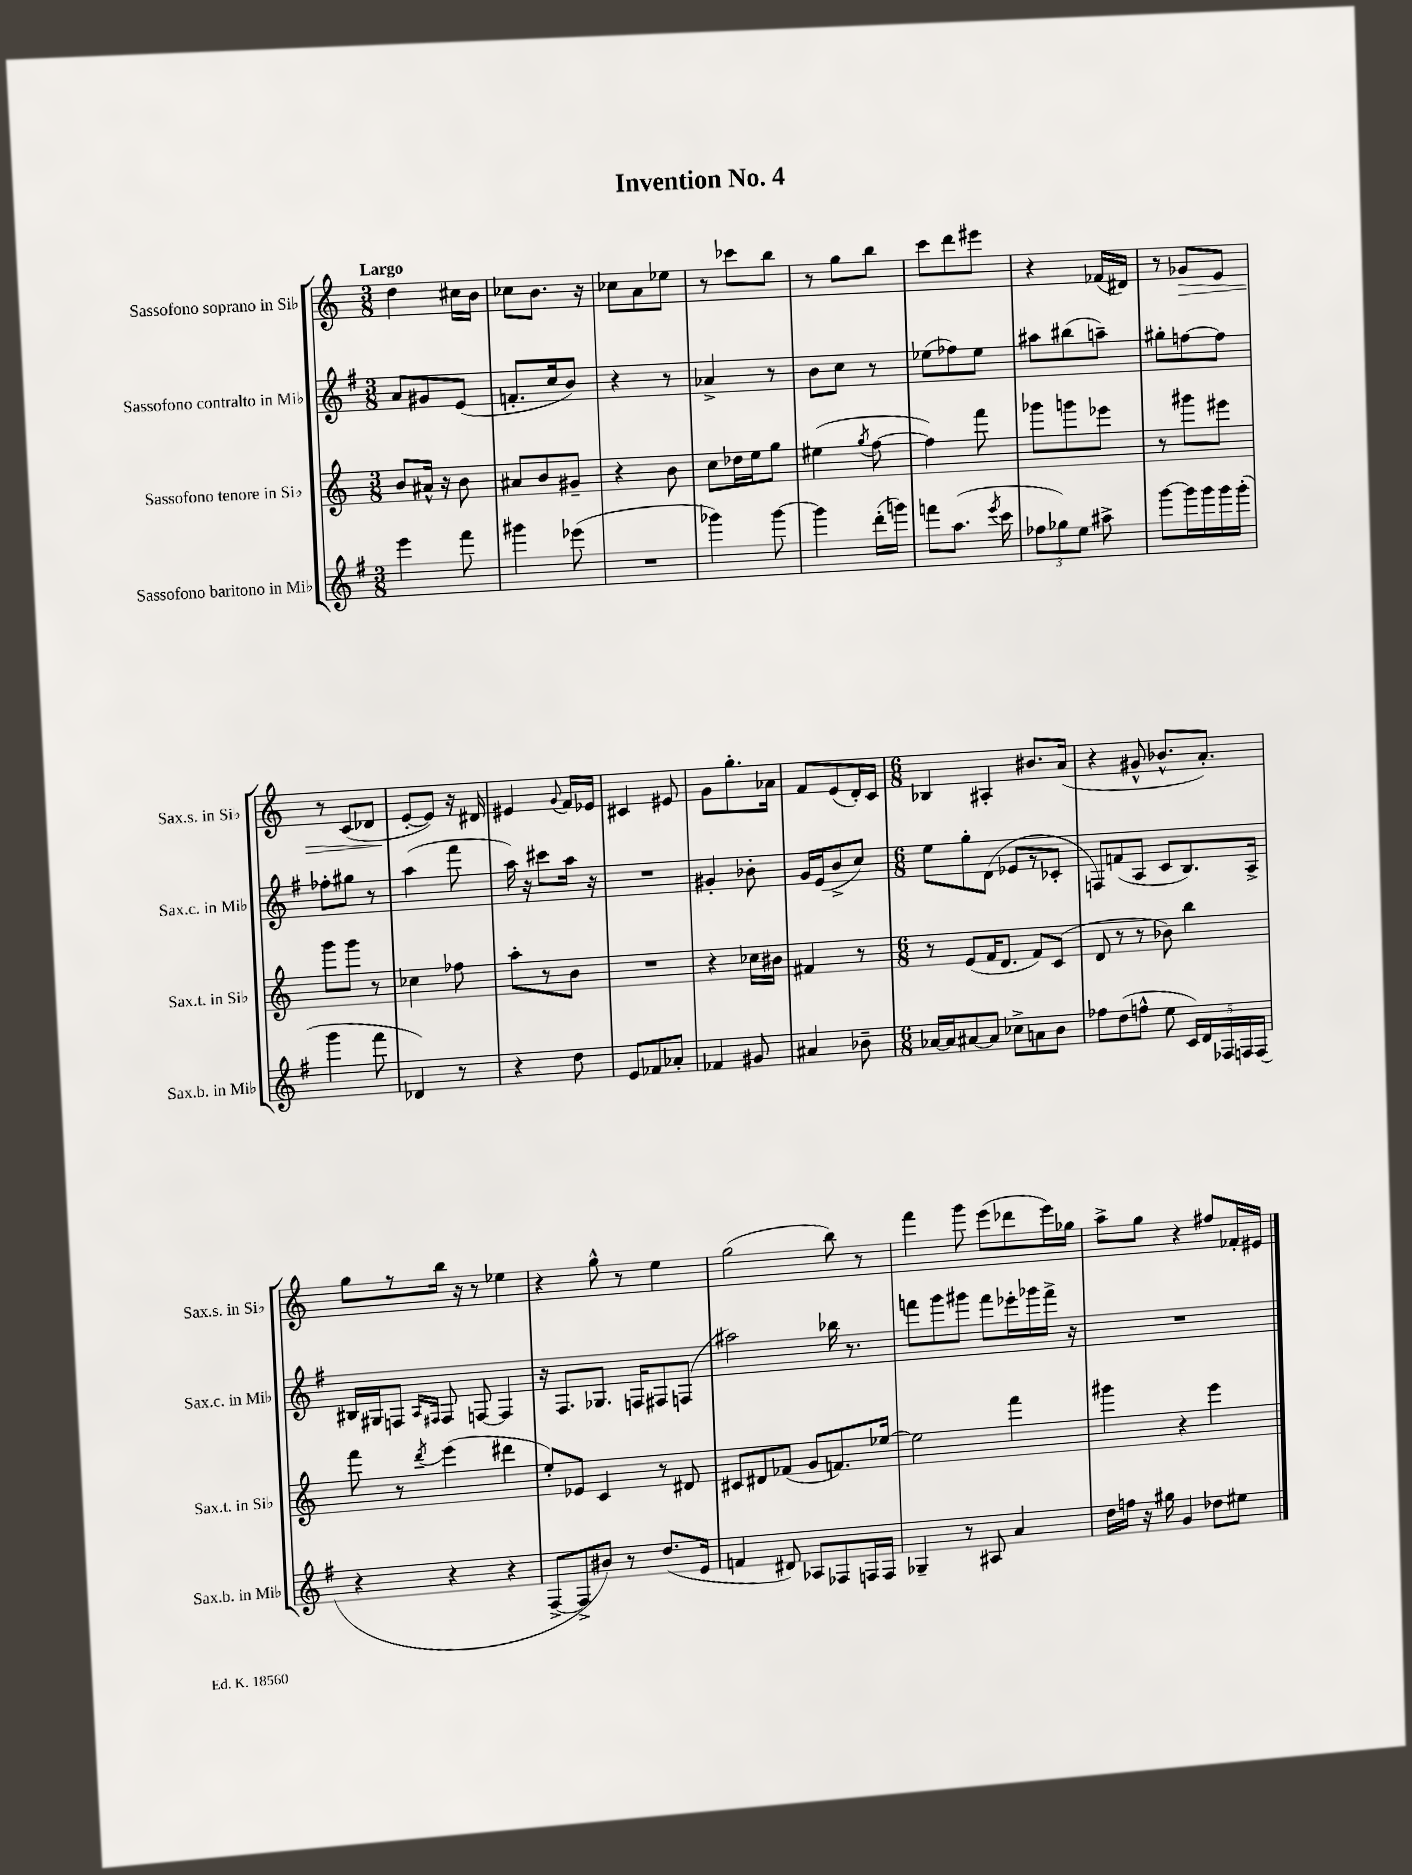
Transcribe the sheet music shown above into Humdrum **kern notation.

**kern	**kern	**kern	**kern	**dynam
*part4	*part3	*part2	*part1	*part1
*staff4	*staff3	*staff2	*staff1	*staff1
*I"Sassofono baritono in Mi♭	*I"Sassofono tenore in Si♭	*I"Sassofono contralto in Mi♭	*I"Sassofono soprano in Si♭	*
*I'Sax.b. in Mi♭	*I'Sax.t. in Si♭	*I'Sax.c. in Mi♭	*I'Sax.s. in Si♭	*
*clefG2	*clefG2	*clefG2	*clefG2	*
*k[f#]	*k[]	*k[f#]	*k[]	*
*M3/8	*M3/8	*M3/8	*M3/8	*
=1	=1	=1	=1	=1
!	!	!	!LO:TX:a:B:t=Largo	!
4eee\	8b/L	8a/L	4dd\	.
.	16a#X^^/Jk	8g#X/	.	.
.	16r	.	.	.
8fff#\	8b\	(8e/J	16cc#X\LL	.
.	.	.	16b\JJ	.
=2	=2	=2	=2	=2
4ggg#X\	8a#X/L	8.fn'/L	8cc-X\L	.
.	8b/	.	8.b\J	.
.	.	16cc/k	.	.
(8eee-X\	8g#X~/J	8b/J)	.	.
.	.	.	16r	.
=3	=3	=3	=3	=3
4.r	4r	4r	8cc-X\L	.
.	.	.	8a\	.
.	8b\	8r	8ee-X\J	.
=4	=4	=4	=4	=4
4ggg-X\)	8cc\L	4a-X^/	8r	.
.	16dd-X\L	.	8ccc-X\L	.
.	16ee\J	.	.	.
[8ggg-\	8gg\J	8r	8bb\J	.
=5	=5	=5	=5	=5
4ggg-\]	(4ee#X\	8b\L	8r	.
.	.	8cc\J	8gg\L	.
.	8qgg/	.	.	.
(16ddd'\LL	[8ff\	8r	8bb\J	.
16gggn\JJ)	.	.	.	.
=6	=6	=6	=6	=6
8fffn\L	4ff\])	(8ee-X\L	8ccc\L	.
(8.aa\J	.	8ff-X\)	8ddd\	.
.	8fff\	8ee-\J	8eee#X\J	.
8qeee/	.	.	.	.
16ccc\	.	.	.	.
=7	=7	=7	=7	=7
12ff-X\L	8ggg-X\L	8aa#X\L	4r	.
12gg-X\)	.	.	.	.
.	8gggn\	(8bb#X\	.	.
12ee\J	.	.	.	.
8aa#X^\	8eee-X\J	8aan~\J)	(16f-X/LL	.
.	.	.	16d#X/JJ)	.
=8	=8	=8	=8	=8
[8ggg\L	8r	8gg#X'\L	8r	.
!	!	!	!	!LO:HP:b
16ggg\L]	8ggg#X\L	[8ffn\	8g-X/L	>
16ggg\	.	.	.	.
16ggg\	8eee#X\J	8ff\J]	8e/J	.
(16ggg'\JJ	.	.	.	.
!!LO:LB:g=z
=9	=9	=9	=9	=9
4ggg\	8ggg\L	8ff-X'\L	8r	.
.	8ggg\J	8gg#X\J	(8c/L	.
8fff#\	8r	8r	8d-X/J	.
=10	=10	=10	=10	=10
4d-X/)	4cc-X\	(4aa\	[8e'/L	.
.	.	.	8e/J])	]
8r	8ff-X\	8fff#\	16r	.
.	.	.	16d#X/	.
=11	=11	=11	=11	=11
4r	8aa'\L	16aa\)	4e#X/	.
.	.	16r	.	.
.	8r	8ccc#X\L	.	.
.	.	.	8qqg/	.
8dd\	8b\J	16aa\Jk	16f/LL	.
.	.	16r	16e-X/JJ	.
=12	=12	=12	=12	=12
8e/L	4.r	4.r	4c#X/	.
8f-X/	.	.	.	.
8a-X'/J	.	.	8e#X/	.
=13	=13	=13	=13	=13
4f-X/	4r	4g#X'/	8g\L	.
.	.	.	8.gg'\	.
8g#X/	16cc-X\LL	8b-X'\	.	.
.	16b#X\JJ	.	16a-X\Jk	.
=14	=14	=14	=14	=14
4a#X/	4f#X/	16g/LL	8f/L	.
.	.	(16e/J	.	.
.	.	8b^/	(8e/	.
8b-X~\	8r	8cc/J)	16d'/L)	.
.	.	.	16c/JJ	.
=15	=15	=15	=15	=15
*M6/8	*M6/8	*M6/8	*M6/8	*
[16a-X/LL	8r	8ee\L	4B-X/	.
16a-/J]	.	.	.	.
[8a#X/	(8e/L	8gg'\	.	.
8a#/J]	16f/K	(8d\J	4A#X'/	.
.	8.d/J	.	.	.
8cc-X^\L	.	8e-X/L	.	.
8an\	8f/L)	8r	8.b#X/L	.
8b\J	(8c/J	8c-X'/J	.	.
.	.	.	(16a/Jk	.
=16	=16	=16	=16	=16
8ff-X\L	8d/	8Fn/L)	4r	.
(8dd\	8r	(8fn/	.	.
8ffn^^\J	8r	8A/J	8g#X^^/	.
8ee\	8b-X\)	8c/L	8.b-X^^/L	.
20c/LL)	4bb\	8.B/)	.	.
20d/	.	.	.	.
.	.	.	8.a'/J)	.
20F-X/	.	.	.	.
20Fn/	.	.	.	.
.	.	16A^/Jk	.	.
(20F/JJ	.	.	.	.
!!LO:LB:g=z
=17	=17	=17	=17	=17
4r	8fff\	16B#X/LL	8gg\L	.
.	.	16G#X/J	.	.
.	8r	8Fn/J	8r	.
.	.	16qqA/LL	.	.
.	8qddd/	16qqF#X/JJ	.	.
4r	(4eee\	8F#/	16bb\Jk	.
.	.	.	16r	.
.	.	[8Fn/	8r	.
4r	4ddd#X\	4F/]	4ee-X\	.
=18	=18	=18	=18	=18
[8F#^/L	8ee'/L)	16r	4r	.
.	.	8.F#/L	.	.
8F#^/]	8e-X/J	.	.	.
8b#X/J)	4c/	8.G-X/J	8gg^^\	.
8r	.	.	8r	.
.	.	16Fn/KL	.	.
(8.dd/L	8r	8F#X/	4ee\	.
.	8d#X/	(8Fn/J	.	.
16e/Jk	.	.	.	.
=19	=19	=19	=19	=19
4fn/	8c#X/L	2aa#X\)	(2gg\	.
.	8d#X/	.	.	.
8d#X/)	(8f-X/J	.	.	.
8A-X/L	8g/L	.	.	.
8F-X/	8.fn/)	16bb-X\	8bb\)	.
.	.	8.r	.	.
16Fn/L	.	.	8r	.
16F/JJ	[16ee-X/Jk	.	.	.
=20	=20	=20	=20	=20
4G-X~/	2ee-\]	8fffn\L	4fff\	.
.	.	8ggg\	.	.
8r	.	8ggg#X\J	8ggg\	.
8A#X/	.	8fff\L	(8eee\L	.
4a/	4fff\	16eee-X'\L	8ddd-X\	.
.	.	16ggg-X\	.	.
.	.	16fff^\JJ	16eee\L)	.
.	.	16r	16gg-X\JJ	.
=21	=21	=21	=21	=21
16dd\LL	4ggg#X\	2.r	8aa^\L	.
16ffn\JJ	.	.	.	.
16r	.	.	8gg\J	.
16gg#X\	.	.	.	.
4g/	4r	.	4r	.
8dd-X\L	4eee\	.	8ff#X/L	.
8ee#X\J	.	.	16f-X'/L	.
.	.	.	16e#X/JJ	.
==	==	==	==	==
*-	*-	*-	*-	*-
